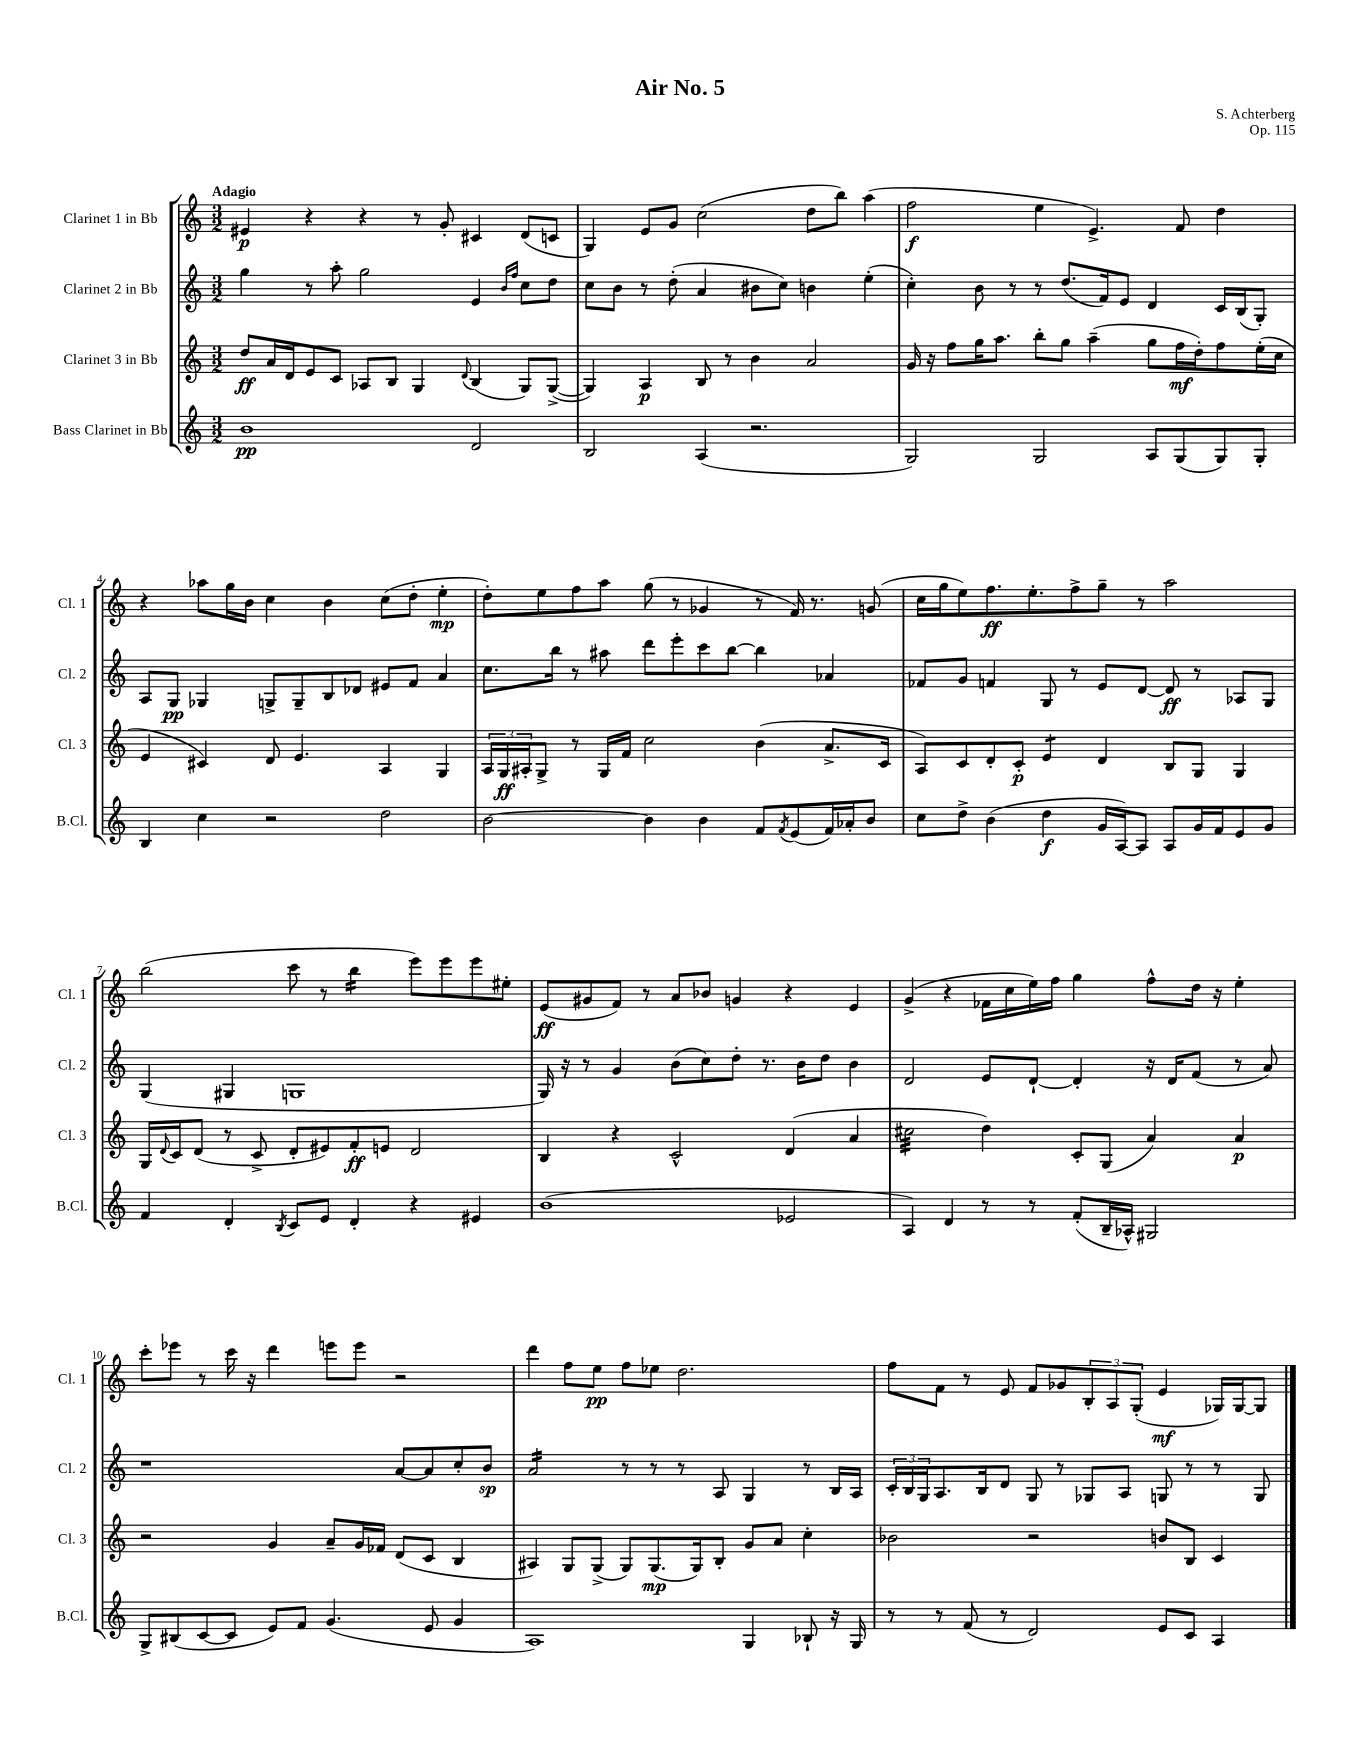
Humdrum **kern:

**kern	**kern	**kern	**kern
*staff4	*staff3	*staff2	*staff1
*clefG2	*clefG2	*clefG2	*clefG2
*k[]	*k[]	*k[]	*k[]
*M3/2	*M3/2	*M3/2	*M3/2
1b	8dd	4gg	4e#
.	16a	.	.
.	16d	.	.
.	8e	8r	4r
.	8c	8aa'	.
.	8A-	2gg	4r
.	8B	.	.
.	4G	.	8r
.	.	.	8g'
.	8qqd	.	.
2d	(4B	4e	4c#
.	.	16qqb	.
.	.	16qqff	.
.	8G)	8cc	(8d
.	([8G^	8dd	8c
=	=	=	=
2B	4G])	8cc	4G)
.	.	8b	.
.	4A	8r	8e
.	.	(8dd'	8g
(4A	8B	4a	(2cc
.	8r	.	.
2.r	4b	8b#	.
.	.	8cc)	.
.	2a	4b	8dd
.	.	.	8bb)
.	.	(4ee'	(4aa
=	=	=	=
2G)	16g	4cc')	2ff
.	16r	.	.
.	8ff	.	.
.	16gg	8b	.
.	8.aa	.	.
.	.	8r	.
2G	8bb'	8r	4ee
.	8gg	(8.dd	.
.	(4aa~	.	4.e^)
.	.	16f)	.
.	.	8e	.
8A	8gg	4d	.
(8G	16ff	.	8f
.	16dd')	.	.
8G)	8ff	16c	4dd
.	.	(16B	.
8G'	(16ee'	8G')	.
.	16cc	.	.
=	=	=	=
4B	4e	8A	4r
.	.	8G	.
4cc	4c#)	4G-	8aa-
.	.	.	16gg
.	.	.	16b
2r	8d	8G^	4cc
.	4.e	8G~	.
.	.	8B	4b
.	.	8d-	.
2dd	4A	8e#	(8cc
.	.	8f	8dd'
.	4G	4a	4ee'
=	=	=	=
[2b	24A	8.cc	8dd')
.	24G	.	.
.	24A#'	.	.
.	8G^	.	8ee
.	.	16bb	.
.	8r	8r	8ff
.	16G	8aa#	8aa
.	16f	.	.
4b]	2cc	8ddd	(8gg
.	.	8eee'	8r
4b	.	8ccc	4g-
.	.	[8bb	.
8f	(4b	4bb]	8r
8qf	.	.	.
(8e	.	.	16f)
.	.	.	8.r
16f)	8.a^	4a-	.
16a-'	.	.	.
8b	.	.	(8g
.	16c	.	.
=	=	=	=
8cc	8A)	8f-	16cc
.	.	.	16gg
8dd^	8c	8g	8ee)
(4b	8d'	4f	8.ff
.	8c'	.	.
.	.	.	8.ee'
4dd	4e	8G	.
.	.	8r	8ff^
16g	4d	8e	8gg~
[16A)	.	.	.
8A]	.	[8d	8r
8A	8B	8d]	2aa
16g	8G	8r	.
16f	.	.	.
8e	4G	8A-	.
8g	.	8G	.
=	=	=	=
4f	16G	(4G	(2bb
.	8qqd	.	.
.	16c	.	.
.	(8d	.	.
4d'	8r	4G#	.
.	8c^	.	.
8qB	.	.	.
8c	8d'	1G	8ccc
8e	8e#)	.	8r
4d'	8f'	.	4bb
.	8e	.	.
4r	2d	.	8eee)
.	.	.	8eee
4e#	.	.	8eee
.	.	.	8ee#'
=	=	=	=
(1b	4B	16G)	(8e
.	.	16r	.
.	.	8r	8g#
.	4r	4g	8f)
.	.	.	8r
.	2c^^	(8b	8a
.	.	8cc)	8b-
.	.	8dd'	4g
.	.	8.r	.
2e-	(4d	.	4r
.	.	16b	.
.	.	8dd	.
.	4a	4b	4e
=	=	=	=
4A)	2cc#	2d	(4g^
4d	.	.	4r
8r	4dd)	8e	16f-
.	.	.	16cc
8r	.	[8d`	16ee)
.	.	.	16ff
(8f'	8c'	4d']	4gg
16B~	(8G	.	.
16A-^^)	.	.	.
2G#	4a)	16r	8ff^^
.	.	16d	.
.	.	(8f	16dd
.	.	.	16r
.	4a	8r	4ee'
.	.	8a)	.
=	=	=	=
8G^	2r	1r	8ccc'
(8B#	.	.	8eee-
[8c	.	.	8r
8c]	.	.	16ccc
.	.	.	16r
8e)	4g	.	4ddd
8f	.	.	.
(4.g	8a~	.	8eee
.	16g	.	8eee
.	16f-	.	.
.	(8d	[8a	2r
8e	8c	8a]	.
4g	4B	8cc'	.
.	.	8b	.
=	=	=	=
1A)	4A#)	2a	4ddd
.	8G	.	8ff
.	(8G^	.	8ee
.	8G)	8r	8ff
.	(8.G	8r	8ee-
.	.	8r	2.dd
.	16G)	.	.
.	8B'	8A	.
4G	8g	4G	.
.	8a	.	.
8B-`	4cc'	8r	.
16r	.	16B	.
16G	.	16A	.
=	=	=	=
8r	2b-	24c'	8ff
.	.	24B	.
.	.	24G	.
8r	.	8.A	8f
(8f	.	.	8r
.	.	16B	.
8r	.	8d	8e
2d)	2r	8G	8f
.	.	8r	8g-
.	.	8G-	12B'
.	.	.	12A
.	.	8A	.
.	.	.	(12G'
8e	8b	8G	4e
8c	8B	8r	.
4A	4c	8r	16G-)
.	.	.	[16G-
.	.	8G	8G-]
==	==	==	==
*-	*-	*-	*-
